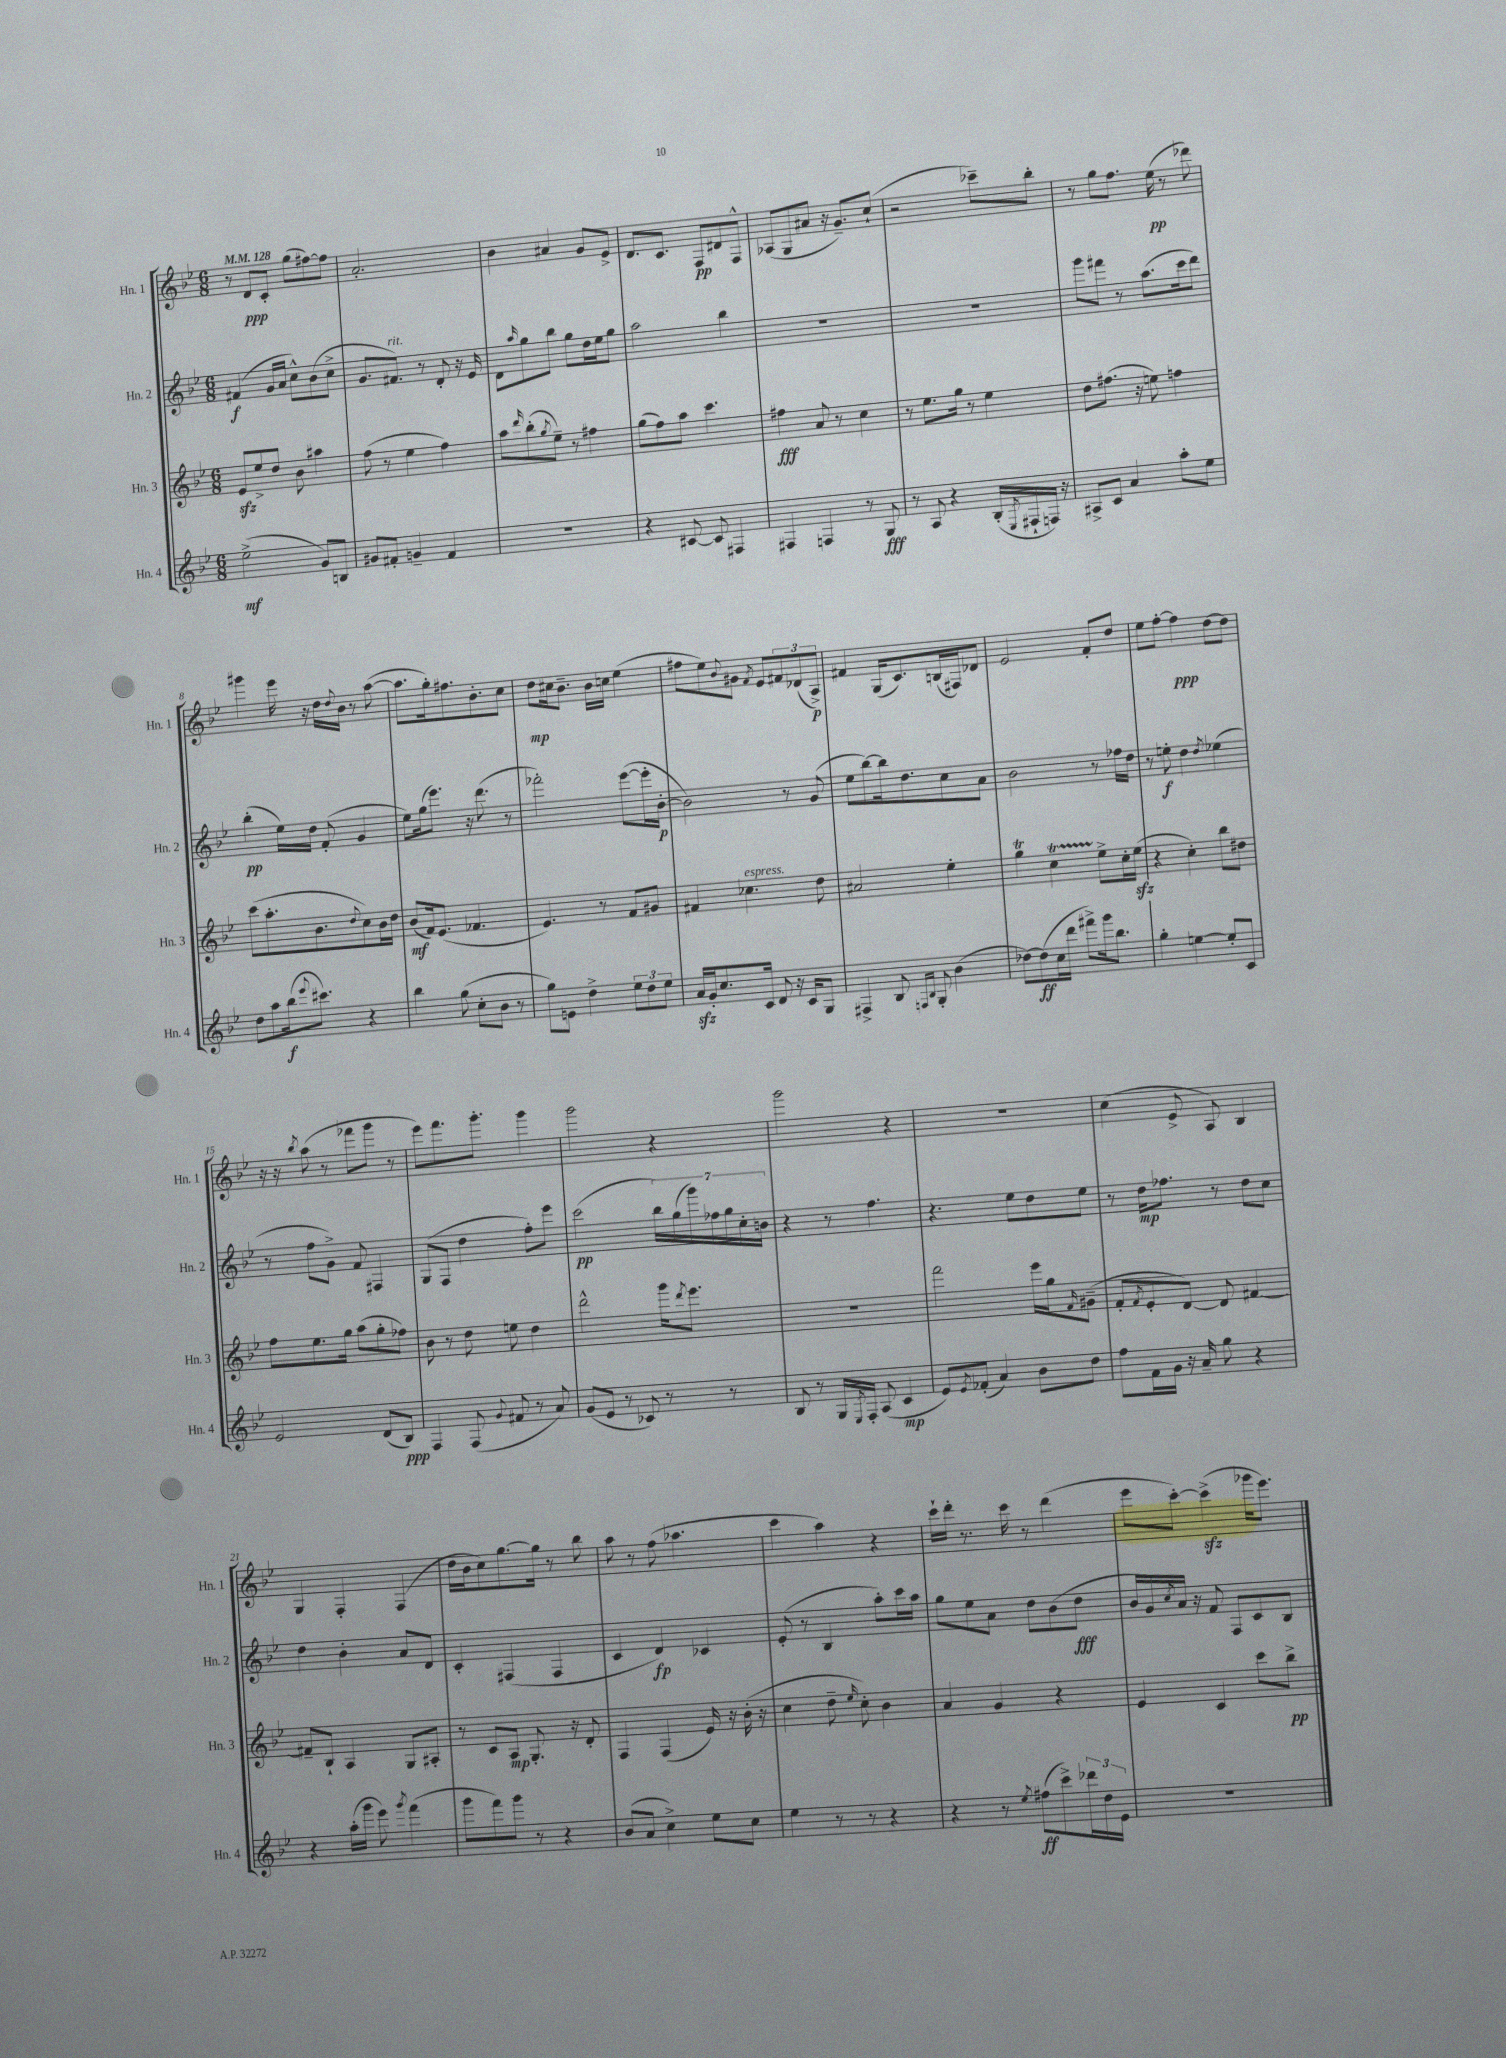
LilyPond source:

<<
\new StaffGroup <<
\new Staff = "s0" \with { instrumentName = "Hn. 1" shortInstrumentName = "Hn. 1" } {
    \clef treble \key bes \major \numericTimeSignature \time 6/8 \tempo 4 = 128
    r8 d'8\ppp c'8-. g''8( fis''8~) fis''8 |
    a'2.-. |
    bes'4 ais'4 g'8 ees'8-> |
    d'8. c'8. f8\pp dis'8 f8-^ |
    aes8( g8 ais'8 r16 g'8.--) c''8-!( |
    r2 ces'''8--) bes''8-. |
    r8 g''8 f''8. ees''16\pp( r8 des'''8) |
    gis'''4 ees'''16 r16 d''16 \appoggiatura { d''8 } bes'16 r8 a''8~( |
    a''8. g''16-.) fis''8. bes'8.-. c''8 |
    d''8\mp cis''16 bes'8.-- bes'16 c''16 ees''4( |
    fis''8 ees''8) \appoggiatura { bes'8 } gis'8 \acciaccatura { f'8 } ees'8 \tuplet 3/2 { fis'8 des'8( a8->\p) } |
    fis'4 g16( c'8.) b16( fis16) des'8 |
    ees'2 f'8-. d''8 |
    ees''8 f''8~-. f''4\ppp d''8~ d''8 |
    r16 r16 \acciaccatura { bes''8 } a''8( r8 fes'''8 g'''8 r8 |
    ees'''8) f'''8. g'''8.-. g'''4 |
    g'''2 r4 |
    g'''2 r4 |
    R2. |
    c''4( ees'8-> a8) bes4 |
    g4 f4-. f4( |
    d''16 bes'16 c''8) g''8.~ g''16 r8 bes''8 |
    a''8 r8 f''8( aes''4. |
    c'''4 a''4) r4 |
    c'''16-! d'''16-. r8. c'''16 r8 d'''4( |
    ees'''8 c'''8~-.) c'''4->\sfz( ges'''16 ees'''8.) \bar "|." |
}
\new Staff = "s1" \with { instrumentName = "Hn. 2" shortInstrumentName = "Hn. 2" } {
    \clef treble \key bes \major \numericTimeSignature \time 6/8
    fis'4\f( g'16 a'16 c''8-^) bes'8( c''8-> |
    g'8. fis'8.^\markup { \italic "rit." }) r8 d'8-. r16 ees'16 |
    d'8 \grace { a''16 } g''8 bes''8 g''8 d''16 ees''16 g''8 |
    a''2 bes''4 |
    R2. |
    R2. |
    g'''8 fis'''8 r8 a''8.( c'''16 d'''8) |
    bes''4-.\pp( ees''16) d''16 f'8-.( g'4 |
    ees''8) g''16( ees'''8.) r16 d'''8.( r8 |
    fes'''2-.) ees'''8~( ees'''16-. bes'16~-.\p |
    bes'2) r8 g'8( |
    ees''8 bes''8~) bes''16 d''8. c''8 a'8 |
    bes'2 r8 fes''16 d''16 |
    r8 e''8-.\f d''4 \acciaccatura { d''8 } ees''4( |
    r8 f''8 g'8->) f'8 fis4 |
    g8( f8 d''4 f''8-.) ees'''8 |
    c'''2\pp( \tuplet 7/4 { bes''16) g''16( g'''16) fes''16 g''16 c''16-. b'16 } |
    r4 r8 f''4. |
    r4. ees''8 d''8 ees''8 |
    r8 d''16\mp fes''8. r8 d''8 c''8 |
    d''4 bes'4-. a'8 d'8 |
    c'4-. fis4( fis4 |
    c'4 d'4\fp) ces'4 |
    ees'8-.( r8 bes4 a''8-.) c'''16 a''16 |
    g''8 ees''8 a'8 d''8 bes'8( d''8\fff |
    bes'16 g'16) \acciaccatura { c''8 } a'16 r16 f'8 f8 c'8 bes8 \bar "|." |
}
\new Staff = "s2" \with { instrumentName = "Hn. 3" shortInstrumentName = "Hn. 3" } {
    \clef treble \key bes \major \numericTimeSignature \time 6/8
    ees'8\sfz ees''8-> d''8 bes'8 ais''4 |
    f''8( r8 ees''4 f''4) |
    a''8 \grace { d'''16 } bes''8-.( \acciaccatura { g''8 } ees''8--) r8 fis''4 |
    g''8( f''8) a''8 c'''4. |
    fis''4\fff a'8 r8 c''4 |
    r8 ees''8. g''16 r8 ees''4 |
    d''8 fis''8.( r16 e''8) f''4 |
    c'''8( a''8.-. bes'8. \appoggiatura { d''8 } c''8) bes'16 d''16 |
    bes'8\mf( f'16) ees'8.( fes'4. |
    ees'4.) r8 f'8 gis'8 |
    fis'4 ces''4.^\markup { \italic "espress." } d''8 |
    ais'2 ees''4-. |
    g''4\trill c''4\startTrillSpan ees''8->\stopTrillSpan c''16-. ees''16\sfz( |
    r4 c''4-.) bes''8 dis''8 |
    f''8 ees''8. g''16 a''8( g''8-. fes''8) |
    bes'8 r8 d''8 e''8 d''4 |
    d'''2-^ g'''16 \acciaccatura { d'''8 } ees'''8. |
    R2. |
    f'''2 ees'''16 g''16 \grace { f'16 } gis'8--( |
    f'8-. \acciaccatura { f'8 } ees'8-. d'8~) d'8 fis'4~ |
    fis'8-- bes8-! a4 g8 ais8-. |
    r8 c'8 a8\mp g8.-. r16 d'8-. |
    f4 f4( ees'16) r16 bes'16-.( r16 |
    c''4 d''8-- \grace { ees''16 } c''8-.) bes'4 |
    a'4 g'4 r4 |
    ees'4 c'4 c'''8 bes''8->\pp \bar "|." |
}
\new Staff = "s3" \with { instrumentName = "Hn. 4" shortInstrumentName = "Hn. 4" } {
    \clef treble \key bes \major \numericTimeSignature \time 6/8
    ees''2->\mf( g'8) b8 |
    gis'8 fis'8-. g'4-- fis'4 |
    R2. |
    r4 cis'8~ cis'8 fis4 |
    fis4 f4 r8 g8\fff |
    r8 a8 r4 bes16-.( \acciaccatura { ees8 } fis16-! f16) r16 |
    ais8-> c'8 a'4 a''8-. ees''8 |
    d''8 a''8 bes''16\f( \appoggiatura { ees'''8 } cis'''8.) r4 |
    bes''4 g''8( c''8-. bes'8 r8 |
    g''8) e'8 d''4-> \tuplet 3/2 { ees''8 d''8 ees''8 } |
    a'16\sfz g'16-. c''8. c'16 d'8 r16 c'16 g8 |
    fis4-> bes8 \grace { f16 bes16 } g8-. bes'4( |
    des''8~) des''8\ff( c''16 d'''16 fis'''8->) g'''16 bes''8. |
    g''4-. e''4~ e''8-. c'8 |
    ees'2 d'8( bes8\ppp) |
    f4 f8( \appoggiatura { g'8 } fis'8 r8 a'8) |
    g'8( ees'8 r8 ces'8) r8 r8 |
    bes8 r8 g16 \acciaccatura { ees8 } f16-. a8( c'4\mp |
    ees'8) \acciaccatura { ees'8 } fes'8-.( a'4) bes'8 d''8 |
    f''8 f'16 g'16 r16 a'16-- g''8 r4 |
    r4 a''16-.( g'''16 ees'''8) \acciaccatura { g'''8 } f'''4( |
    g'''8 f'''8) g'''8 r8 r4 |
    bes'8( a'8 c''4->) ees''8 c''8 |
    ees''4 r8 r8 r4 |
    r4 r8 \acciaccatura { ees''8 } fis''8\ff( c'''8->) \tuplet 3/2 { des'''16 d''16 ees'16 } |
    R2. \bar "|." |
}
>>
>>
